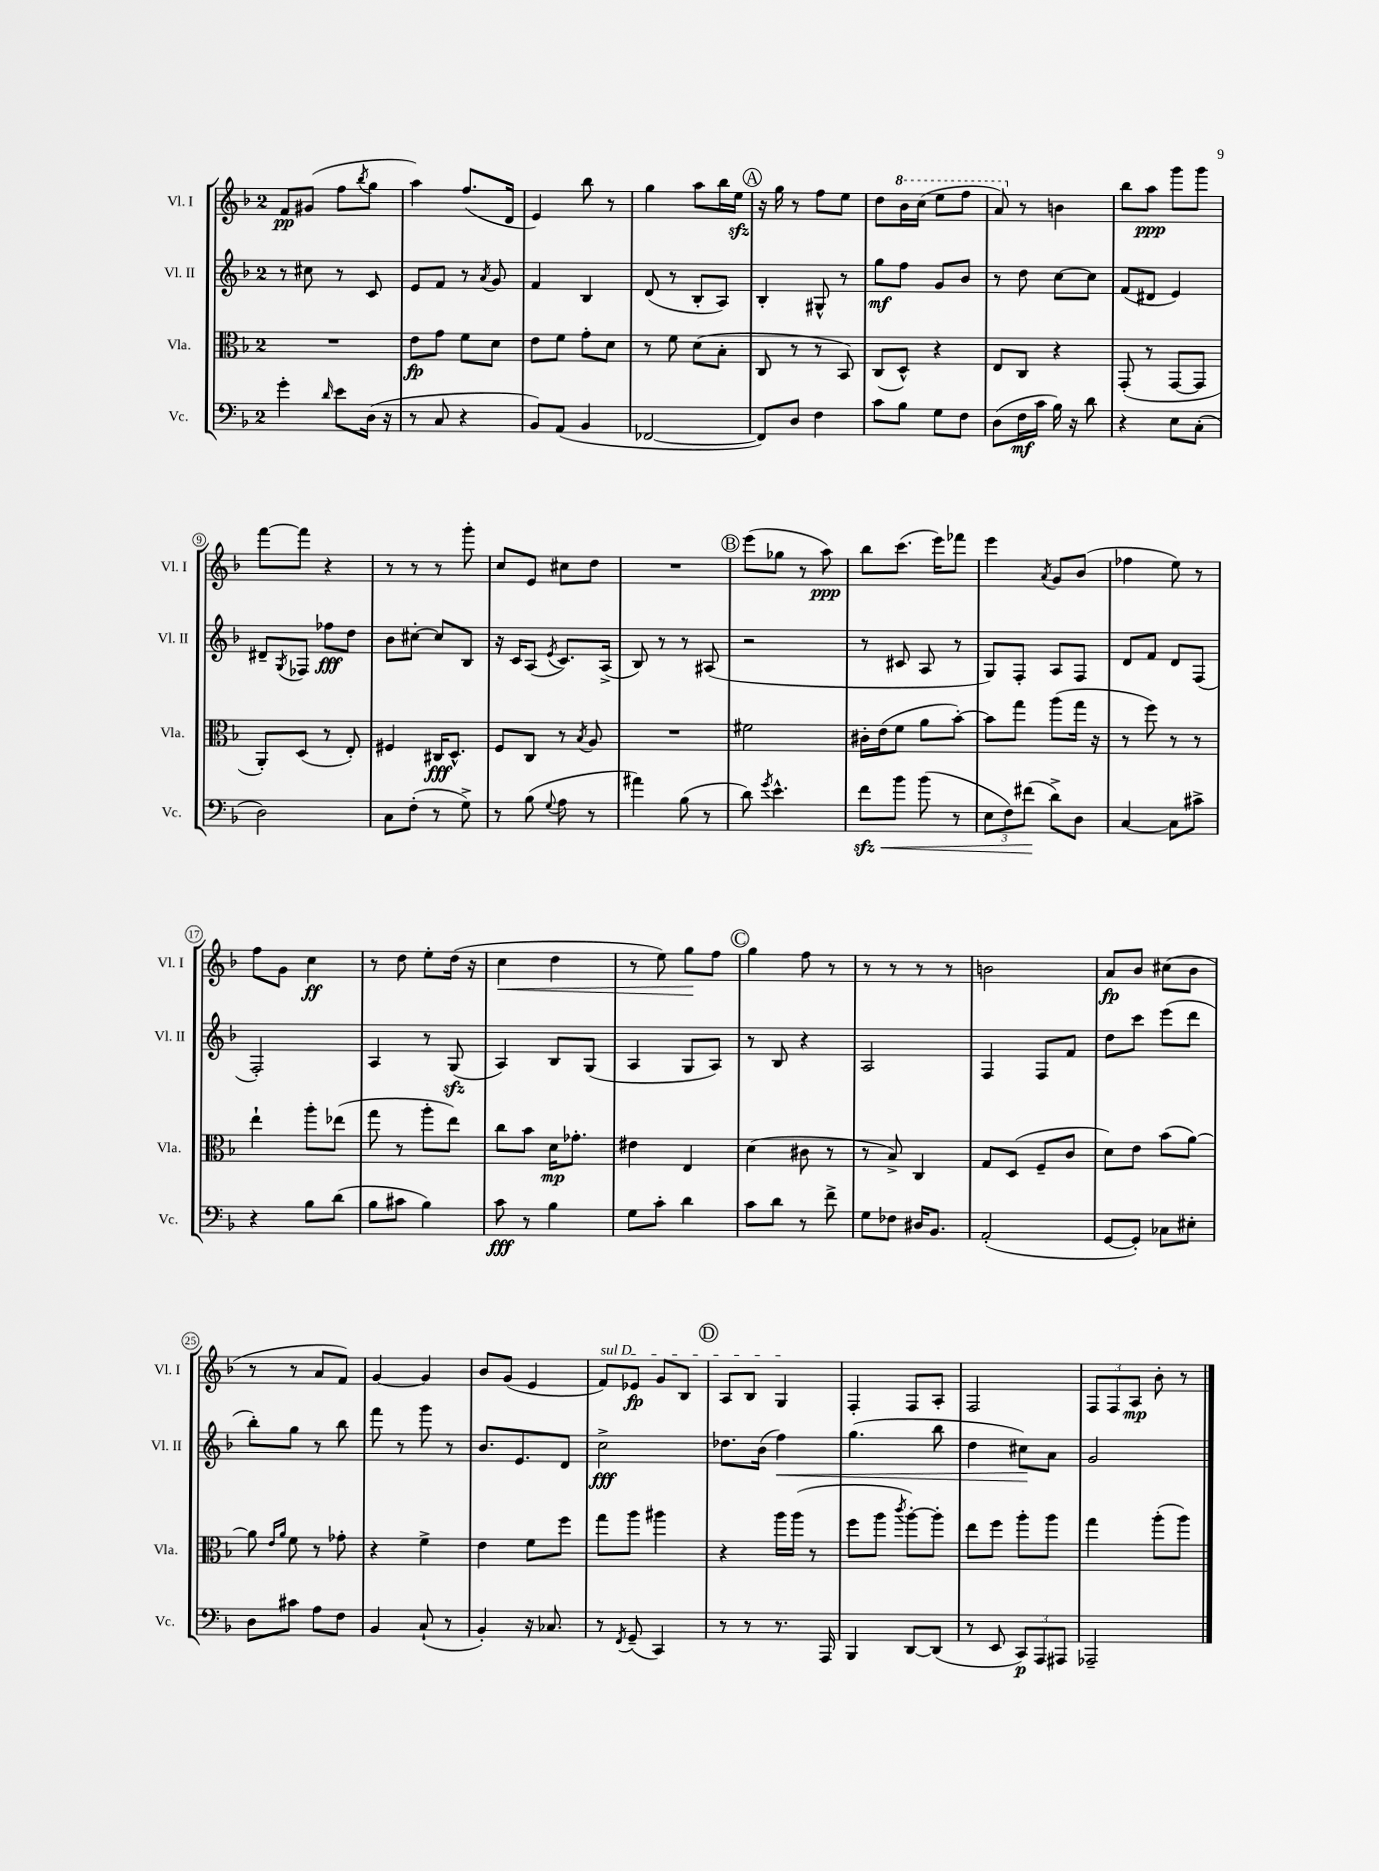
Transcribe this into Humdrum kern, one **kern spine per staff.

**kern	**kern	**kern	**kern
*staff4	*staff3	*staff2	*staff1
*clefF4	*clefC3	*clefG2	*clefG2
*k[b-]	*k[b-]	*k[b-]	*k[b-]
*M2/4	*M2/4	*M2/4	*M2/4
4g'	2r	8r	8f
.	.	8cc#	(8g#
16qqd	.	.	.
8e	.	8r	8ff
.	.	.	8qbb-
(16D	.	8c	8gg
16r	.	.	.
=	=	=	=
8r	8e	8e	4aa)
8C	8g	8f	.
4r	8f	8r	(8.ff
.	.	8qa	.
.	8d	8g	.
.	.	.	16d
=	=	=	=
8BB-)	8e	4f	4e)
(8AA	8f	.	.
4BB-	8g'	4B-	8bb-
.	8d	.	8r
=	=	=	=
[2FF-	8r	(8d	4gg
.	8f	8r	.
.	(8d	8B-'	8aa
.	8B-'	8A)	16bb-
.	.	.	16ee
=	=	=	=
8FF-])	8C	4B-'	16r
.	.	.	16gg
8D	8r	.	8r
4F	8r	8G#^^	8ff
.	8BB-)	8r	8ee
=	=	=	=
8c	(8C	8gg	8dd
8B-	8D^^)	8ff	16bb-
.	.	.	(16ccc
8G	4r	8g	8eee
8F	.	8b-	8fff
=	=	=	=
(8D	8E	8r	8aa)
16F	8C	8dd	8r
16c	.	.	.
16B-)	4r	[8cc	4b
16r	.	.	.
8d	.	8cc]	.
=	=	=	=
4r	(8GG'	(8f	8bb-
.	8r	8d#	8aa
8E	[8GG	4e)	8ggg
(8C'	8GG]	.	8ggg
=	=	=	=
2D)	8AA')	8d#~	[8fff
.	.	8qG	.
.	(8D	8F-	8fff]
.	8r	8ff-	4r
.	8E')	8dd	.
=	=	=	=
8C	4F#	8b-	8r
(8F'	.	[8cc#'	8r
8r	16C#	8cc#]	8r
.	8.D^^	.	.
8G^)	.	8B-	8ggg'
=	=	=	=
8r	8F	16r	8cc
.	.	16c	.
(8B-	8C	(8A	8e
8qqG	.	8qe	.
8A	8r	8.c)	8cc#
.	8qB-	.	.
8r	8A	.	8dd
.	.	(16A^	.
=	=	=	=
4a#)	2r	8B-)	2r
.	.	8r	.
(8B-	.	8r	.
8r	.	(8A#	.
=	=	=	=
8d)	2f#	2r	(8eee
8qg	.	.	.
4.e^^	.	.	8gg-
.	.	.	8r
.	.	.	8aa)
=	=	=	=
8f	16c#'	8r	8bb-
.	(16e	.	.
8b-	8f	8c#	(8.ccc
(8b-	8a	8A	.
.	.	.	16eee)
8r	[8b-')	8r	8fff-
=	=	=	=
12E	8b-]	8G)	4eee
12F)	.	.	.
.	8gg	8F'	.
(12f#	.	.	.
.	.	.	8qa
8d^)	(8aa	8A	8g
8D	16gg	8F	(8b-
.	16r	.	.
=	=	=	=
[4C	8r	8d	4ff-
.	8ff)	8f	.
8C]	8r	8d	8ee)
8c#^	8r	(8F	8r
=	=	=	=
4r	4ee`	2F')	8ff
.	.	.	8g
8B-	8aa'	.	4cc
(8d	(8ee-	.	.
=	=	=	=
8B-	8gg	4A	8r
8c#	8r	.	8dd
4B-)	8aa'	8r	8ee'
.	8ee)	(8G	(16dd
.	.	.	16r
=	=	=	=
8c	8cc	4A)	4cc
8r	8b-	.	.
4B-	16d	8B-	4dd
.	8.g-'	.	.
.	.	(8G	.
=	=	=	=
8G	4e#	4A	8r
8c'	.	.	8ee)
4d	4E	8G	8gg
.	.	8A)	8ff
=	=	=	=
8c	(4d	8r	4gg
8d	.	8B-	.
8r	8c#	4r	8ff
8f^	8r	.	8r
=	=	=	=
8G	8r	2A	8r
8F-	8B-^)	.	8r
16D#	4C	.	8r
8.BB-	.	.	.
.	.	.	8r
=	=	=	=
(2AA'	8G	4F	2b
.	(8D	.	.
.	8F~	8F	.
.	8c	8f	.
=	=	=	=
[8GG	8d)	8dd	8a
8GG'])	8e	8ccc	8b-
8C-	(8b-	(8eee	(8cc#
8E#'	[8a)	8ddd	8b-
=	=	=	=
8D	8a]	8bb-')	8r
.	16qqe	.	.
.	16qqa	.	.
8c#	8f	8gg	8r
8A	8r	8r	8a
8F	8g-'	8bb-	8f)
=	=	=	=
4BB-	4r	8fff	[4g
.	.	8r	.
(8C`	4f^	8ggg	4g]
8r	.	8r	.
=	=	=	=
4BB-')	4e	8.b-	8b-
.	.	.	(8g
.	.	8.e	.
16r	8f	.	4e
8.C-	.	.	.
.	8ff	8d	.
=	=	=	=
8r	8gg	2cc^	8f)
8qFF	.	.	.
(8GG~	8aa	.	8e-
4CC)	4aa#	.	8g
.	.	.	8B-
=	=	=	=
8r	4r	8.dd-	8A
8r	.	.	8B-
.	.	(16b-	.
8.r	16aa	4ff)	4G
.	(16aa	.	.
.	8r	.	.
16AAA	.	.	.
=	=	=	=
4BBB-	8ff	(4.gg	4F'
.	8aa	.	.
.	8qccc	.	.
[8DD	[8aa')	.	8F
(8DD]	8aa']	8bb-	8A'
=	=	=	=
8r	8ee	4dd	2F
8EE	8ff	.	.
12CC)	8aa'	8cc#)	.
12AAA	.	.	.
.	8aa	8a	.
12AAA#	.	.	.
=	=	=	=
2AAA-~	4gg	2g	12F
.	.	.	12F
.	.	.	12A
.	(8aa'	.	8b-'
.	8aa)	.	8r
==	==	==	==
*-	*-	*-	*-
